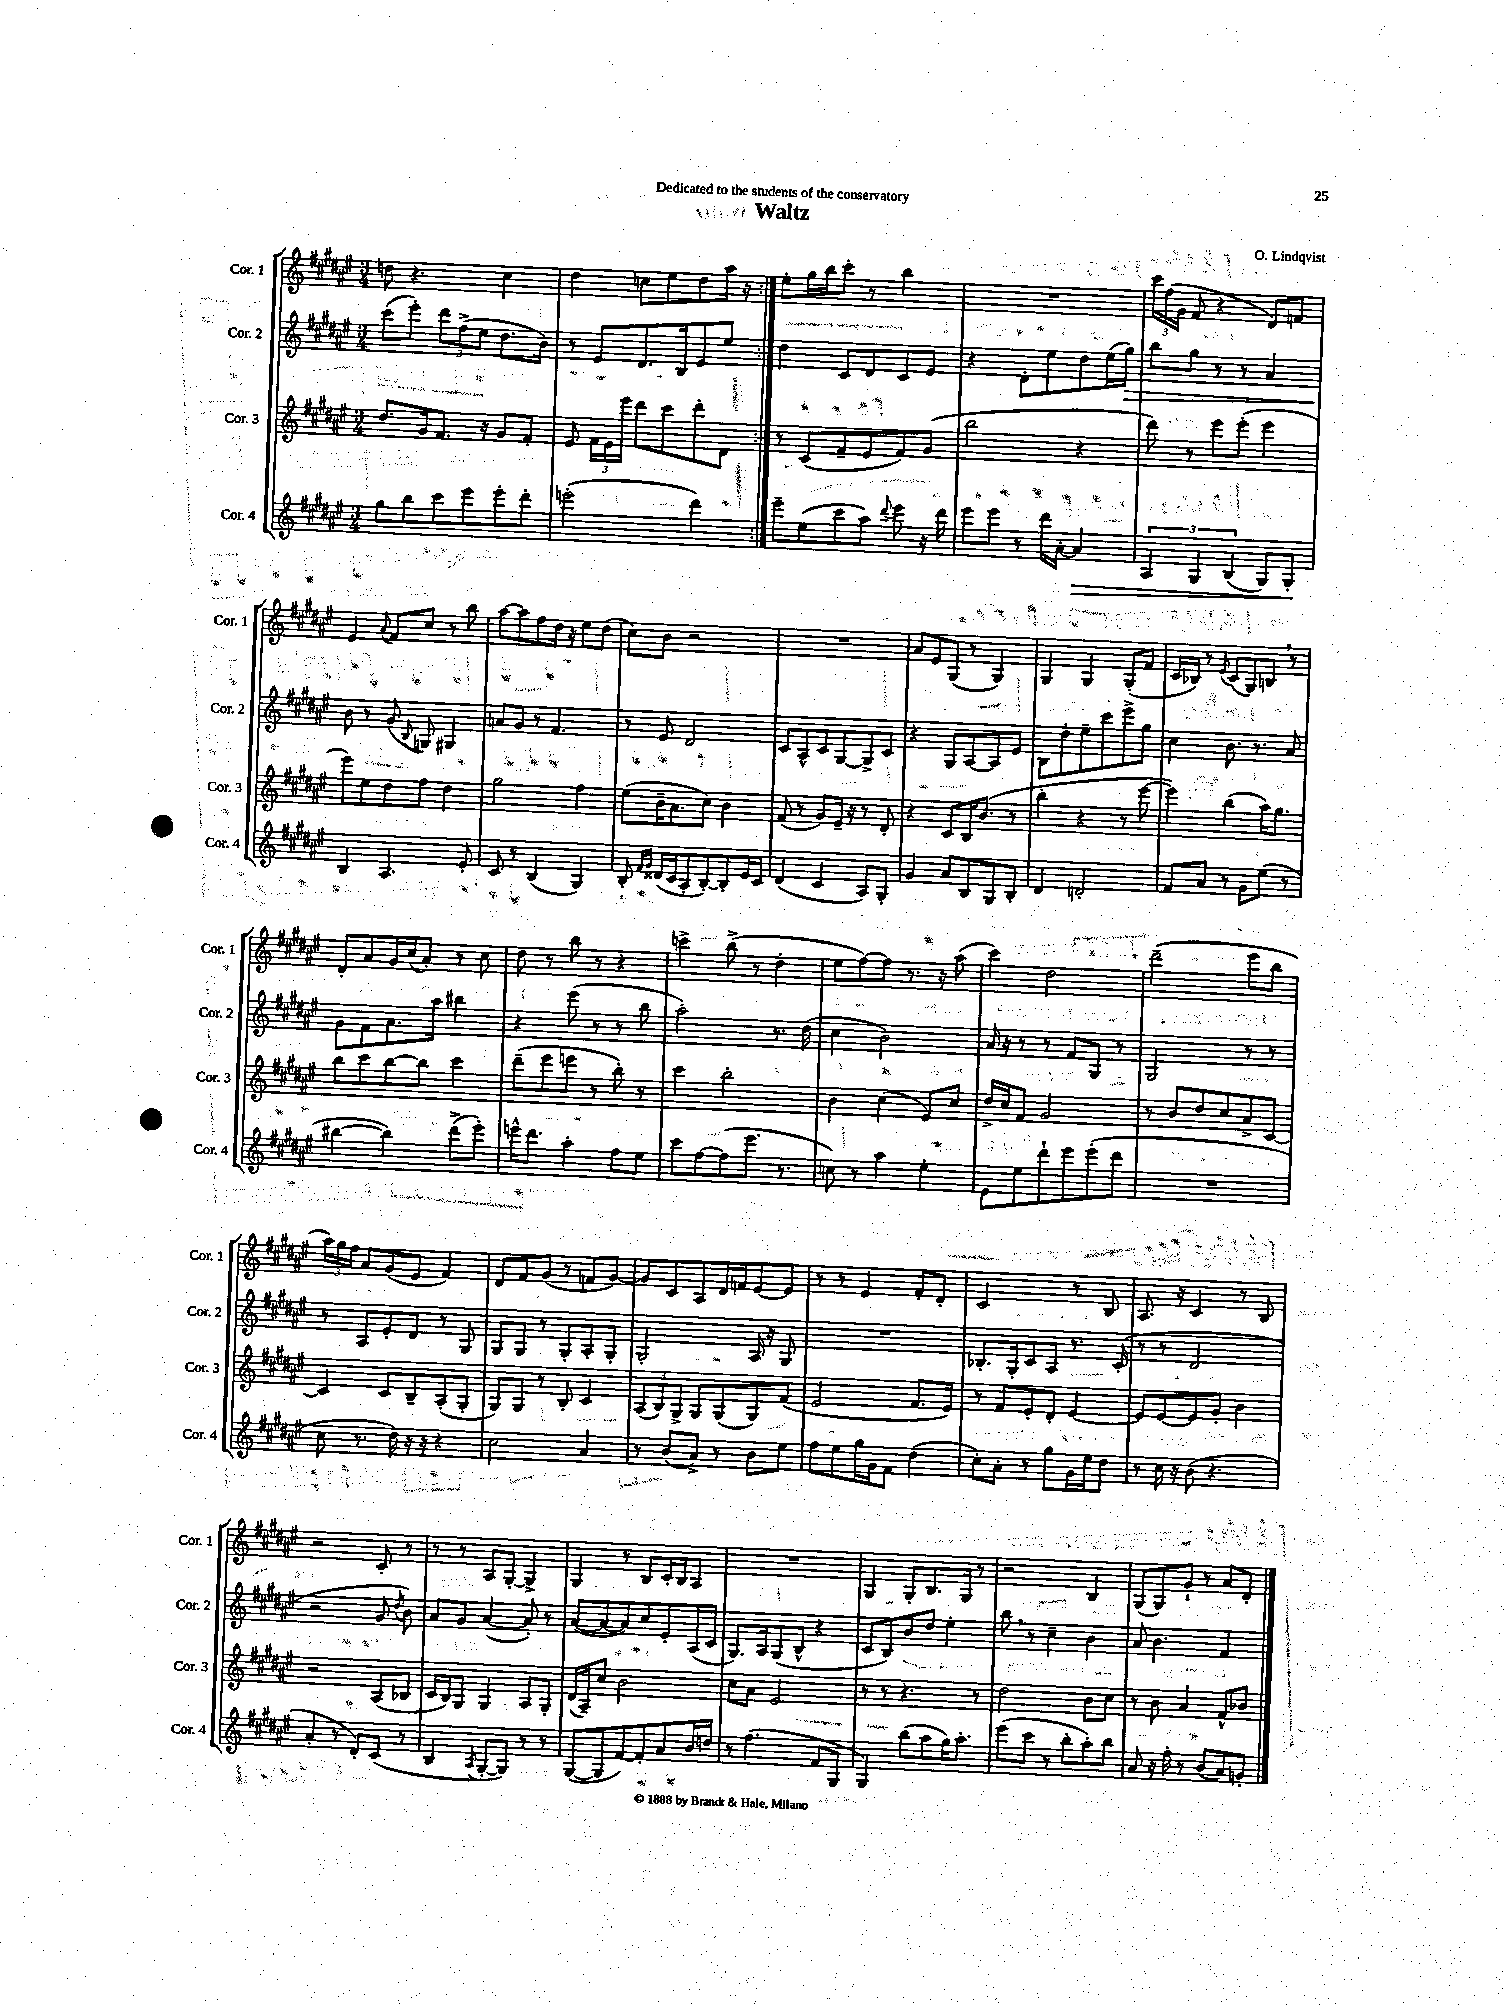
\header { title = "Waltz" composer = "O. Lindqvist" dedication = "Dedicated to the students of the conservatory" }
<<
\new StaffGroup <<
\new Staff = "s0" \with { instrumentName = "Cor. 1" shortInstrumentName = "Cor. 1" } {
    \clef treble \key fis \major \numericTimeSignature \time 3/4
    \autoBeamOff \repeat volta 2 { d''8 r4. cis''4 |
    dis''4 c''8[ eis''8 dis''8 ais''16] r16 | }
    eis''8[-. gis''16 b''16 cis'''8]-. r8 b''4 |
    R2. |
    \tuplet 3/2 { cis'''16[ fis''16( gis'16] } fis'8 r4 dis'8[) f'8] |
    eis'4 \appoggiatura { ais'8 } fis'8[ cis''8] r8 b''8 |
    ais''8[~ ais''8 fis''8 dis''16] r16 eis''8[ dis''8]( |
    cis''8[) b'8] r2 |
    R2. |
    ais'8[ eis'8 gis8]( r8 gis4) |
    gis4 gis4 gis8[-.( fis'8] |
    cis'16[ bes16]) r8 \acciaccatura { eis'8 } cis'8[( gis8) b8] \breathe r8 |
    dis'8[-. ais'8 gis'16 cis''16( ais'8]-.) r8 cis''8 |
    dis''8 r8 b''8 r8 r4 |
    c'''4-> b''8->( r8 dis''4-. |
    eis''8[ fis''8~) fis''8] r8. r16 ais''8( |
    cis'''4) dis''2 |
    dis'''2--( eis'''8[ b''8] |
    \tuplet 3/2 { ais''16[) gis''16 fis''16] } ais'8[ gis'8( eis'8] fis'4) |
    dis'8[ fis'8 gis'8]( r8 f'8[ gis'8]~) |
    gis'8[ cis'8 ais8 dis'16 f'16 eis'8~ eis'8] |
    r8 r8 eis'4 fis'8[-. dis'8]-. |
    cis'2 r8 b8 |
    ais8. r16 cis'4 r8 b8 |
    r2 cis'8-. r8 |
    r8 r8 ais8[ gis8]~-. gis4-> |
    gis4 r8 b8[ cis'16-. b16 ais8] |
    R2. |
    gis4 gis8[-. b8. gis16] r8 |
    r2 b4 |
    gis8[( gis8) gis'8]-! r8 ais'8[ dis'8]-. \bar "|." |
}
\new Staff = "s1" \with { instrumentName = "Cor. 2" shortInstrumentName = "Cor. 2" } {
    \clef treble \key fis \major \numericTimeSignature \time 3/4
    \autoBeamOff \repeat volta 2 { cis'''8[( eis'''8]-.) \tuplet 3/2 { dis'''8[ fis''8->( eis''8] } dis''8.[ b'16]) |
    r8 eis'8[ dis'8. b16 eis'8 eis''8] | }
    dis''4 cis'8[ dis'8 cis'8 eis'8] |
    r4 dis'8[-. eis''8 dis''8 eis''16( gis''16]\>) |
    b''8[ gis''8] r8 r8 ais'4 |
    b'8\! r8 gis'8( \appoggiatura { b8 } g8) gis4 |
    a'8[ gis'8] r8 fis'4. |
    r8 eis'8 dis'2 |
    cis'8[ ais8-^ cis'8 gis8~ gis8-> cis'8] |
    r4 gis8[ ais8~ ais8 eis'8] |
    b8[ dis''8-. eis''8-- cis'''8 eis'''8-> gis''8] |
    cis''4 b'8. r8. ais'8 |
    gis'8[ fis'8 ais'8. ais''16] bis''4 |
    r4 eis'''8( r8 r8 b''8 |
    ais''2-.) r8. dis''16( |
    cis''4 b'2) |
    ais'16 r16 r8 r8 fis'8[ gis8] r8 |
    gis2 r8 r8 |
    r8 ais8[ eis'8-. dis'8] r8 gis8 |
    gis8[ gis8] r8 gis8[-. ais8-. gis8]-. |
    gis2-. ais16 r16 gis8 |
    R2. |
    bes8.[-. gis16-. cis'8 ais8] r8. cis'16-.( |
    r8 r8 dis'2 |
    r2 gis'8 \acciaccatura { dis''8 } b'8) |
    ais'8[ gis'8] ais'4~( ais'8-.) r8 |
    ais'8[~( ais'8~ ais'8) cis''8 eis'8-. ais16( cis'16] |
    gis8.[) ais16 gis8( b8]-^ r4 |
    cis'8[ b8) b'8 dis''8] eis''4-. |
    b''8 \breathe r8 cis''4-- b'4 |
    ais'8 b'4. fis'4 \bar "|." |
}
\new Staff = "s2" \with { instrumentName = "Cor. 3" shortInstrumentName = "Cor. 3" } {
    \clef treble \key fis \major \numericTimeSignature \time 3/4
    \autoBeamOff \repeat volta 2 { dis''8.[ gis'16 fis'8.] r16 gis'8[ fis'8]-. |
    eis'8 \tuplet 3/2 { fis'16[ eis'16 eis'''16] } dis'''8[ cis'''8 dis'''8-. dis'8] | }
    r8 cis'8[( fis'8-- eis'8 fis'8) gis'8]( |
    b''2 r4 |
    dis'''8) r8 eis'''8[ eis'''8]-.( eis'''4 |
    eis'''8[) eis''8 dis''8 fis''8] dis''4 |
    gis''2 fis''4 |
    eis''8[( b'16-- ais'8. cis''8]) b'4 |
    fis'8( r8 gis'8[) eis'16]-- r16 r8 dis'8-. |
    r4 cis'8[ b16 b'8.]( r8 |
    b''4-. r4 r8 eis'''8~ |
    eis'''4) b''4( ais''16[) gis''8.] |
    b''8[ cis'''8 b''8~ b''8] cis'''4 |
    dis'''8[--( eis'''8 e'''8] r8 b''8-.) r8 |
    cis'''4 b''2-. |
    b'4 cis''4( eis'8[) cis''8] |
    dis''16[-> cis''16 fis'8] gis'2 |
    r8 b'8[ dis''8 cis''8 ais'8-> cis'8]~ |
    cis'4 cis'8[ b8-- ais8-.( gis8]-. |
    gis8[) gis8] r8 b8-. cis'4 |
    \tuplet 3/2 { ais8[( b8) gis8]-> } gis8[ gis8( gis8) fis'8]( |
    eis'2 fis'8.[ eis'16]) |
    r8 fis'8[ eis'8-. dis'8]-. eis'4~ |
    eis'8[ eis'8~ eis'8 gis'8]-. b'4 |
    r2 ais8[( bes8] |
    cis'16[ b16) gis8] gis4 ais8[ gis8]-. |
    dis'16[( ais16--) cis''8] b'2 |
    cis''8[ ais'8] eis'2 |
    r8 r8 r4. r8 |
    dis''2 b'8[ cis''8] |
    r8 b'8 ais'4 fis'8[-^ bes'8] \bar "|." |
}
\new Staff = "s3" \with { instrumentName = "Cor. 4" shortInstrumentName = "Cor. 4" } {
    \clef treble \key fis \major \numericTimeSignature \time 3/4
    \autoBeamOff \repeat volta 2 { gis''8[ b''8 cis'''8 eis'''8 eis'''8-. dis'''8]-. |
    e'''2-.( dis'''4) | }
    eis'''8[-- eis''8( cis'''8 ais''8]) \appoggiatura { dis'''8 } eis'''8 r16 dis'''16 |
    eis'''8[ eis'''8] r8 dis'''16[ ais'16]~-. ais'4\> |
    \tuplet 3/2 { ais4 gis4 b4( } gis8[) gis8]-.\! |
    b4 ais4. eis'8-. |
    cis'8 r8 b4( gis4) |
    b8-. \grace { fis'16[ gis'16] } disis'16[( cis'16 ais8-. b8~-.) b8-. eis'16 cis'16] |
    dis'4( cis'4 ais8[) gis8]-. |
    gis'4 ais'8[ b8 gis8 b8]-. |
    dis'4 d'2-. |
    fis'8[ ais'8] r8 gis'8[ eis''8]( r8 |
    bis''4~ bis''4) dis'''8[->( eis'''8]-.) |
    e'''16[-^ dis'''8.] ais''4-. fis''8[ eis''8] |
    cis'''8[ fis''8~ fis''8( eis'''8.] r8. |
    c''8) r8 ais''4 eis''4-. |
    eis'8[ eis''8 dis'''8-! eis'''8 eis'''8-.( dis'''8] |
    R2. |
    cis''8 r8. dis''16) r16 r16 r4 |
    cis''2 ais'4 |
    r8 b'8[( ais'8]->) r8 b'8[ eis''8] |
    fis''8[ eis''8 gis''16 gis'16 fis'8] dis''4( |
    cis''8[-.) ais'8]-. r8 gis''8[ gis'16 eis''16 dis''8] |
    r8 cis''16 r16 b'8( r4. |
    ais'4-. r8 dis'8[-.) cis'8]( r8 |
    b4 \acciaccatura { ais8 } gis8[~-. gis8]) r8 r8 |
    gis8[~( gis8 fis'8~) fis'8-. ais'8 b'16 d''16] |
    r8 fis''4.( fis'8[ gis8] |
    gis4) b''8[( ais''8 gis''16) ais''8.]-. |
    eis'''8[( cis'''8] r8 b''8[-. ais''8-.) b''8] |
    ais'8 r16 fis''16-. r8 b'8[( ais'8) g'8]-. \bar "|." |
}
>>
>>
\layout { \context { \Score \remove "Bar_number_engraver" } }
